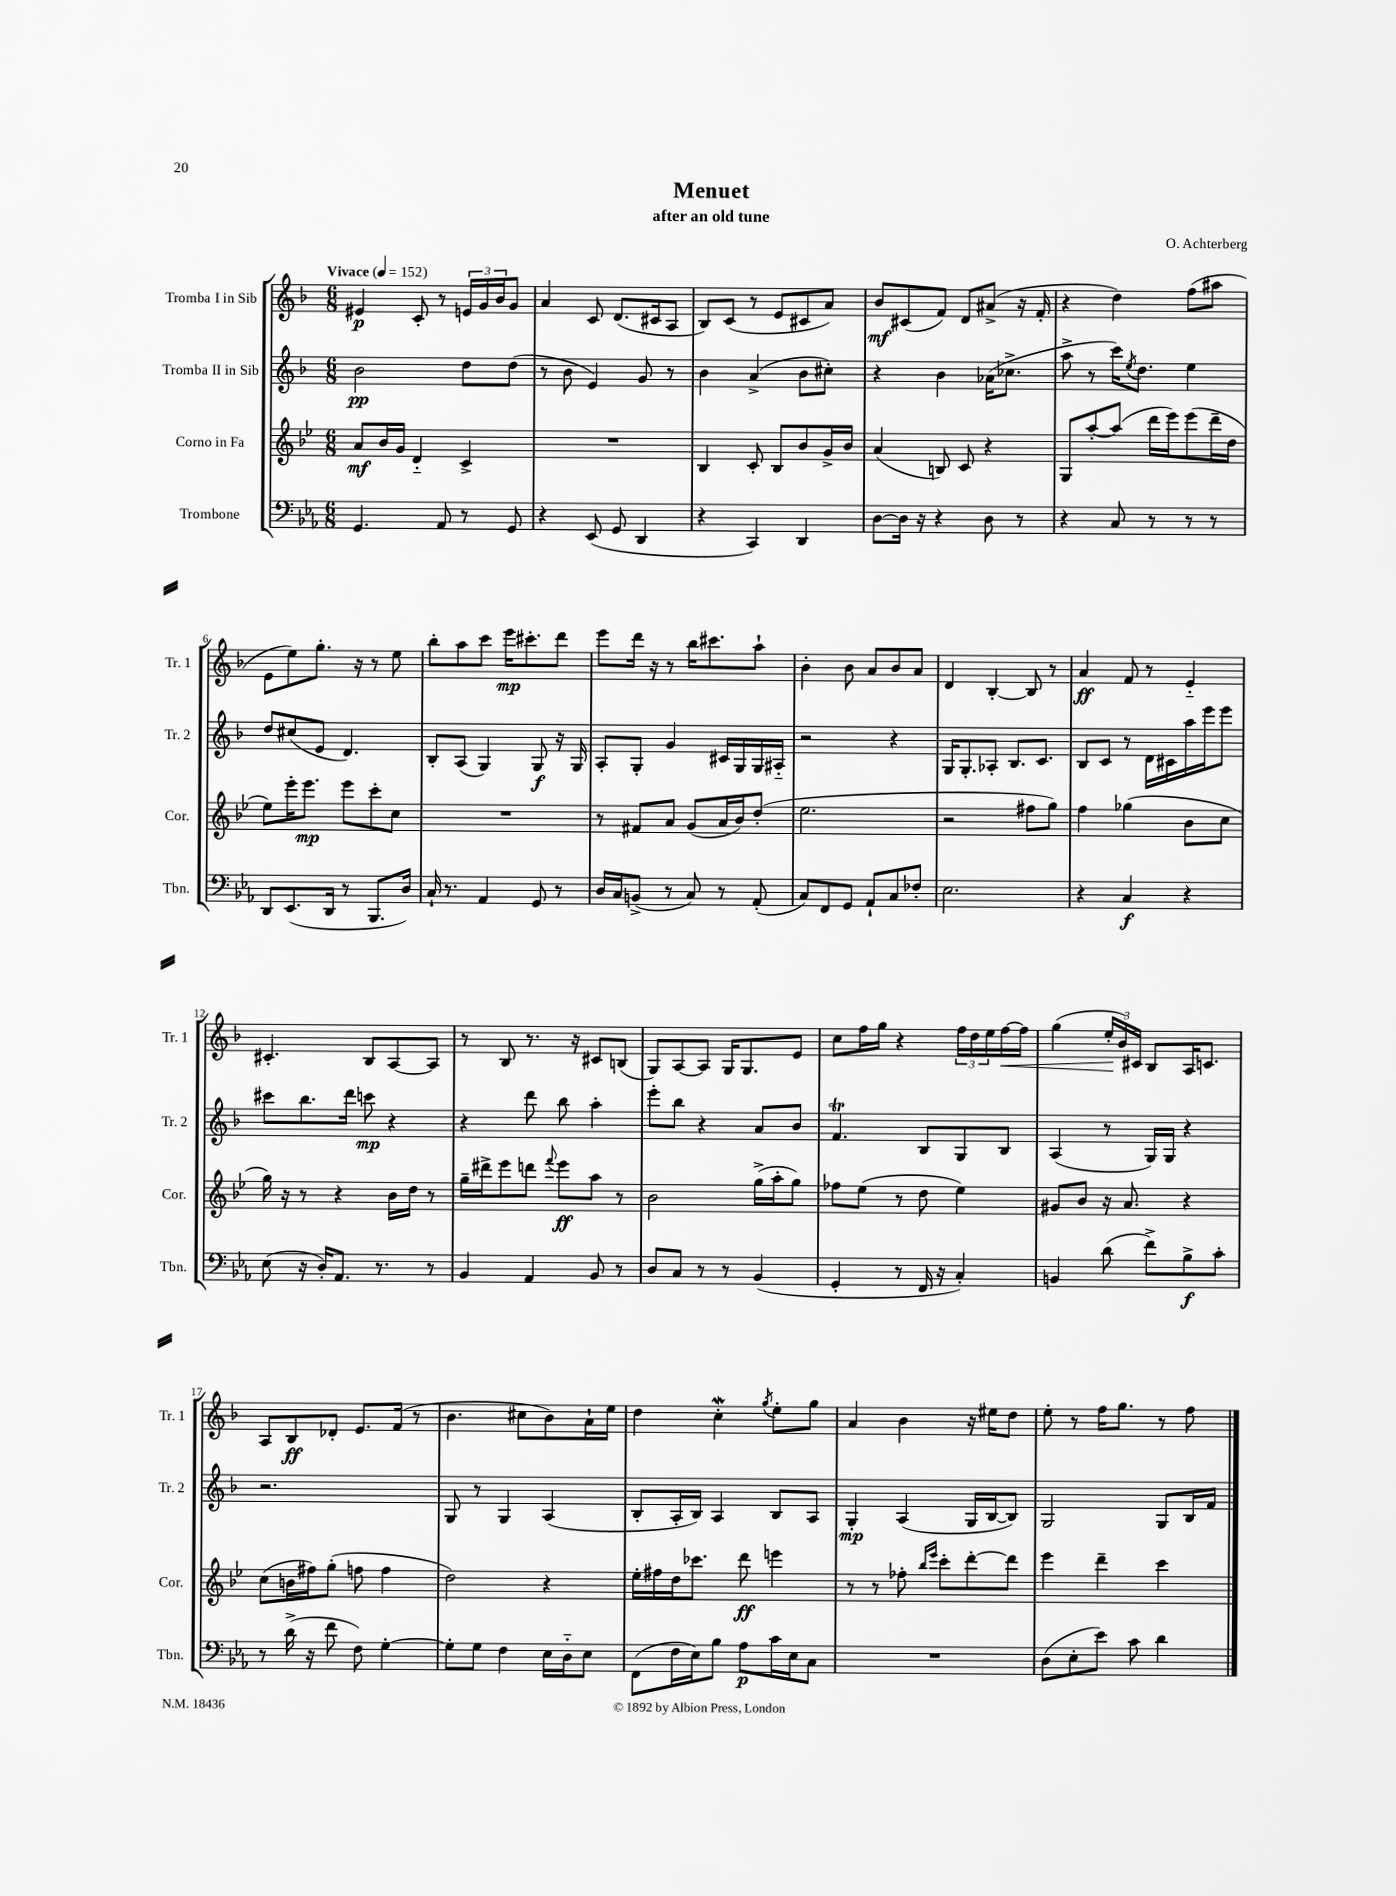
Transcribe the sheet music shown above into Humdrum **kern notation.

**kern	**dynam	**kern	**dynam	**kern	**dynam	**kern	**dynam
*part4	*part4	*part3	*part3	*part2	*part2	*part1	*part1
*staff4	*staff4	*staff3	*staff3	*staff2	*staff2	*staff1	*staff1
*I"Trombone	*	*I"Corno in Fa	*	*I"Tromba II in Sib	*	*I"Tromba I in Sib	*
*I'Tbn.	*	*I'Cor.	*	*I'Tr. 2	*	*I'Tr. 1	*
*clefF4	*	*clefG2	*	*clefG2	*	*clefG2	*
*k[b-e-a-]	*	*k[b-e-]	*	*k[b-]	*	*k[b-]	*
*M6/8	*	*M6/8	*	*M6/8	*	*M6/8	*
*MM152	*	*MM152	*	*MM152	*	*MM152	*
=1	=1	=1	=1	=1	=1	=1	=1
!	!	!	!	!	!	!LO:TX:a:B:t=Vivace	!
4.GG/	.	8a/L	mf	2b-\	pp	4e#X/	p
.	.	16b-/L	.	.	.	.	.
.	.	16g/JJ	.	.	.	.	.
.	.	4d/	.	.	.	8c'/	.
8AA-/	.	.	.	.	.	8r	.
8r	.	4c^/	.	8dd\L	.	24en/LL	.
.	.	.	.	.	.	24g/	.
.	.	.	.	.	.	24b-/J	.
8GG/	.	.	.	(8dd\J	.	8g/J	.
=2	=2	=2	=2	=2	=2	=2	=2
4r	.	2.r	.	8r	.	4a/	.
.	.	.	.	8b-\	.	.	.
(8EE-/	.	.	.	4e/)	.	8c/	.
8GG/	.	.	.	.	.	(8.d/L	.
4DD/	.	.	.	8g/	.	.	.
.	.	.	.	.	.	16c#X/k	.
.	.	.	.	8r	.	8A/J	.
=3	=3	=3	=3	=3	=3	=3	=3
4r	.	4B-/	.	4b-\	.	8B-/L)	.
.	.	.	.	.	.	(8c/J	.
4CC/)	.	8c'/	.	(4a^/	.	8r	.
.	.	8B-/L	.	.	.	8e/L	.
4DD/	.	8b-/	.	8b-\L	.	8c#X/	.
.	.	16g^/L	.	8cc#X'\J)	.	8a/J)	.
.	.	16b-/JJ	.	.	.	.	.
=4	=4	=4	=4	=4	=4	=4	=4
[8D\L	.	(4a/	.	4r	.	8b-/L	mf
16D\Jk]	.	.	.	.	.	(8c#X/	.
16r	.	.	.	.	.	.	.
4r	.	8Bn/)	.	4b-\	.	8f/J)	.
.	.	8c/	.	.	.	8d/L	.
8D\	.	4r	.	(16a-X\KL	.	(8a#X^/J	.
.	.	.	.	8.cc-X^\J	.	.	.
8r	.	.	.	.	.	16r	.
.	.	.	.	.	.	16f'/	.
=5	=5	=5	=5	=5	=5	=5	=5
4r	.	8G/L	.	8aa^\	.	4r	.
.	.	[8aa'/	.	8r	.	.	.
8C/	.	(8aa/J]	.	16ccc\KL)	.	4dd\)	.
.	.	.	.	8qee/	.	.	.
.	.	.	.	8.dd\J	.	.	.
8r	.	16ddd\LL	.	.	.	.	.
.	.	16eee-\J)	.	.	.	.	.
8r	.	(8eee-\	.	4ee\	.	(8ff\L	.
8r	.	16ddd~\L	.	.	.	8aa#X\J	.
.	.	16dd\JJ	.	.	.	.	.
!!LO:LB:g=z
=6	=6	=6	=6	=6	=6	=6	=6
8DD/L	.	8ee-\L)	.	8dd/L	.	8e\L	.
(8.EE-/	.	16eee-'\K	.	(8cc#X/	.	8ee\)	.
.	.	8.eee-\J	mp	.	.	.	.
.	.	.	.	8e/J	.	8.gg'\J	.
16DD/Jk	.	.	.	.	.	.	.
8r	.	8eee-\L	.	4.d/)	.	.	.
.	.	.	.	.	.	16r	.
8.BBB-/L	.	8ccc'\	.	.	.	8r	.
.	.	8cc\J	.	.	.	8ee\	.
16D/Jk)	.	.	.	.	.	.	.
=7	=7	=7	=7	=7	=7	=7	=7
16C`/	.	2.r	.	8B-'/L	.	8bb-'\L	.
8.r	.	.	.	.	.	.	.
.	.	.	.	(8A/J	.	8aa\	.
4AA-/	.	.	.	4G/)	.	8ccc\J	.
.	.	.	.	.	.	16eee\KL	mp
.	.	.	.	.	.	8.ccc#X'\	.
8GG/	.	.	.	8G/	f	.	.
8r	.	.	.	16r	.	8ddd\J	.
.	.	.	.	16G/	.	.	.
=8	=8	=8	=8	=8	=8	=8	=8
16D/LL	.	8r	.	8A'/L	.	8eee\L	.
16C/J	.	.	.	.	.	.	.
(8BBn^/J	.	8f#X/L	.	8G'/J	.	16ddd\Jk	.
.	.	.	.	.	.	16r	.
8r	.	8a/J	.	4g/	.	8r	.
8C/)	.	(8g/L	.	.	.	16bb-\KL	.
.	.	.	.	.	.	8.ccc#X\	.
8r	.	16a/L	.	16c#X/LL	.	.	.
.	.	16b-/J)	.	16G/	.	.	.
(8AA-'/	.	(8dd'/J	.	16G/	.	8aa`\J	.
.	.	.	.	16A#X/JJ	.	.	.
=9	=9	=9	=9	=9	=9	=9	=9
8C/L)	.	2.ee-\	.	2r	.	4b-'\	.
8FF/	.	.	.	.	.	.	.
8GG/J	.	.	.	.	.	8b-\	.
8AA-`/L	.	.	.	.	.	8a/L	.
8C/	.	.	.	4r	.	8b-/	.
8F-X'/J	.	.	.	.	.	8a/J	.
=10	=10	=10	=10	=10	=10	=10	=10
2.E-\	.	2r	.	16G/KL	.	4d/	.
.	.	.	.	8.G'/	.	.	.
.	.	.	.	8A-X'/J	.	[4B-'/	.
.	.	.	.	8.B-/L	.	.	.
.	.	8ff#X\L	.	.	.	8B-/]	.
.	.	.	.	8.c/J	.	.	.
.	.	8gg\J)	.	.	.	8r	.
=11	=11	=11	=11	=11	=11	=11	=11
4r	.	4ff\	.	8B-/L	.	4a/	ff
.	.	.	.	8c/J	.	.	.
4C/	f	(4gg-X\	.	8r	.	8f/	.
.	.	.	.	16d\LL	.	8r	.
.	.	.	.	16c#X\	.	.	.
4r	.	8b-\L	.	16aa\	.	4e/	.
.	.	.	.	16eee\J	.	.	.
.	.	8cc\J	.	8eee\J	.	.	.
!!LO:LB:g=z
=12	=12	=12	=12	=12	=12	=12	=12
(8E-\	.	16gg\)	.	8ccc#X\L	.	4.c#X'/	.
.	.	16r	.	.	.	.	.
16r	.	8r	.	8.bb-\	.	.	.
16D'/KL)	.	.	.	.	.	.	.
8.AA-/J	.	4r	.	.	.	.	.
.	.	.	.	16ddd\Jk	.	.	.
.	.	.	.	8cccn\	mp	8B-/L	.
8.r	.	.	.	.	.	.	.
.	.	16b-\LL	.	4r	.	[8A/	.
.	.	16dd\JJ	.	.	.	.	.
8r	.	8r	.	.	.	8A/J]	.
=13	=13	=13	=13	=13	=13	=13	=13
4BB-/	.	16gg~\LL	.	4r	.	8r	.
.	.	16ddd#X^\J	.	.	.	.	.
.	.	8eee-\	.	.	.	8B-/	.
4AA-/	.	8dddn\J	.	8ddd\	.	8.r	.
.	.	8qqfff/	.	.	.	.	.
.	.	8eee-\L	ff	8bb-\	.	.	.
.	.	.	.	.	.	16r	.
8BB-/	.	8aa\J	.	4aa'\	.	8c#X/L	.
8r	.	8r	.	.	.	(8Bn/J	.
=14	=14	=14	=14	=14	=14	=14	=14
8D/L	.	2b-\	.	8eee'\L	.	8G/L)	.
8C/J	.	.	.	8bb-\J	.	[8A/	.
8r	.	.	.	4r	.	8A/J]	.
8r	.	.	.	.	.	16G/KL	.
.	.	.	.	.	.	8.G/	.
(4BB-/	.	(16gg^\LL	.	8a/L	.	.	.
.	.	16aa'\J	.	.	.	.	.
.	.	8gg\J)	.	8b-/J	.	8e/J	.
=15	=15	=15	=15	=15	=15	=15	=15
4GG'/	.	8ff-X\L	.	4.fT/	.	8cc\L	.
.	.	(8ee-\J	.	.	.	16ff\L	.
.	.	.	.	.	.	16gg\JJ	.
8r	.	8r	.	.	.	4r	.
16FF/	.	8dd\	.	8B-/L	.	.	.
16r	.	.	.	.	.	.	.
4C'/)	.	4ee-\)	.	8G/	.	24ff\LL	.
.	.	.	.	.	.	24dd\	.
.	.	.	.	.	.	24ee\	.
!	!	!	!	!	!	!	!LO:HP:b
.	.	.	.	8B-/J	.	[16ff\	<
.	.	.	.	.	.	16ff\JJ]	.
=16	=16	=16	=16	=16	=16	=16	=16
4BBn/	.	8g#X/L	.	(4A/	.	(4gg\	.
.	.	8b-/J	.	.	.	.	.
(8d\	.	16r	.	8r	.	24ee'/LL	.
.	.	.	.	.	.	24b-/)	[
.	.	8.a/	.	.	.	.	.
.	.	.	.	.	.	24c#X/JJ	.
8f^\L)	.	.	.	16G/LL)	.	8B-/L	.
.	.	.	.	16G/JJ	.	.	.
8B-^\	f	4r	.	4r	.	16A/K	.
.	.	.	.	.	.	8.cn/J	.
8c'\J	.	.	.	.	.	.	.
!!LO:LB:g=z
=17	=17	=17	=17	=17	=17	=17	=17
8r	.	(8cc\L	.	2.r	.	8A/L	.
(16d^\	.	16bn\L	.	.	.	8B-/	ff
16r	.	16ff#X\J)	.	.	.	.	.
8f\	.	(8gg'\J	.	.	.	8d-X'/J	.
8F\)	.	8ffn\	.	.	.	8.e/L	.
[4G'\	.	4ff\	.	.	.	.	.
.	.	.	.	.	.	(16f/Jk	.
.	.	.	.	.	.	8r	.
=18	=18	=18	=18	=18	=18	=18	=18
8G'\L]	.	2dd\)	.	8G/	.	4.b-\	.
8G\J	.	.	.	8r	.	.	.
4F\	.	.	.	4G/	.	.	.
.	.	.	.	.	.	8cc#X\L	.
16E-\LL	.	4r	.	(4A/	.	8b-\)	.
16D\J	.	.	.	.	.	.	.
8E-\J	.	.	.	.	.	16a`\L	.
.	.	.	.	.	.	16ee\JJ	.
=19	=19	=19	=19	=19	=19	=19	=19
(8FF\L	.	16ee-'\LL	.	8B-'/L	.	4dd\	.
.	.	16ff#X\	.	.	.	.	.
16F\L	.	16dd\J	.	16A'/L	.	.	.
16E-\J)	.	8.ccc-X\J	.	16B-/JJ)	.	.	.
8B-\J	.	.	.	4A/	.	4ccW'\	.
8A-\L	p	8ddd\	ff	.	.	.	.
.	.	.	.	.	.	8qgg/	.
16c\L	.	4eeen\	.	8B-/L	.	8ee'\L	.
16E-\J	.	.	.	.	.	.	.
8C\J	.	.	.	8A/J	.	8gg\J	.
=20	=20	=20	=20	=20	=20	=20	=20
2.r	.	8r	.	4G'/	mp	4a/	.
.	.	8r	.	.	.	.	.
.	.	8ff-X'\	.	(4A/	.	4b-\	.
.	.	16qqbb-/LL	.	.	.	.	.
.	.	16qqeee-/JJ	.	.	.	.	.
.	.	8ccc'\L	.	.	.	.	.
.	.	[8ddd'\	.	16G/LL	.	16r	.
.	.	.	.	[16B-/J	.	16ee#X\KL	.
.	.	8ddd\J]	.	8B-/J])	.	8dd\J	.
=21	=21	=21	=21	=21	=21	=21	=21
(8D\L	.	4eee-\	.	2G/	.	8ee'\	.
8E-'\	.	.	.	.	.	8r	.
8e-\J)	.	4ddd~\	.	.	.	16ff\KL	.
.	.	.	.	.	.	8.gg\J	.
8c\	.	.	.	.	.	.	.
4d\	.	4ccc\	.	8G/L	.	8r	.
.	.	.	.	16B-/L	.	8ff\	.
.	.	.	.	16f/JJ	.	.	.
==	==	==	==	==	==	==	==
*-	*-	*-	*-	*-	*-	*-	*-
